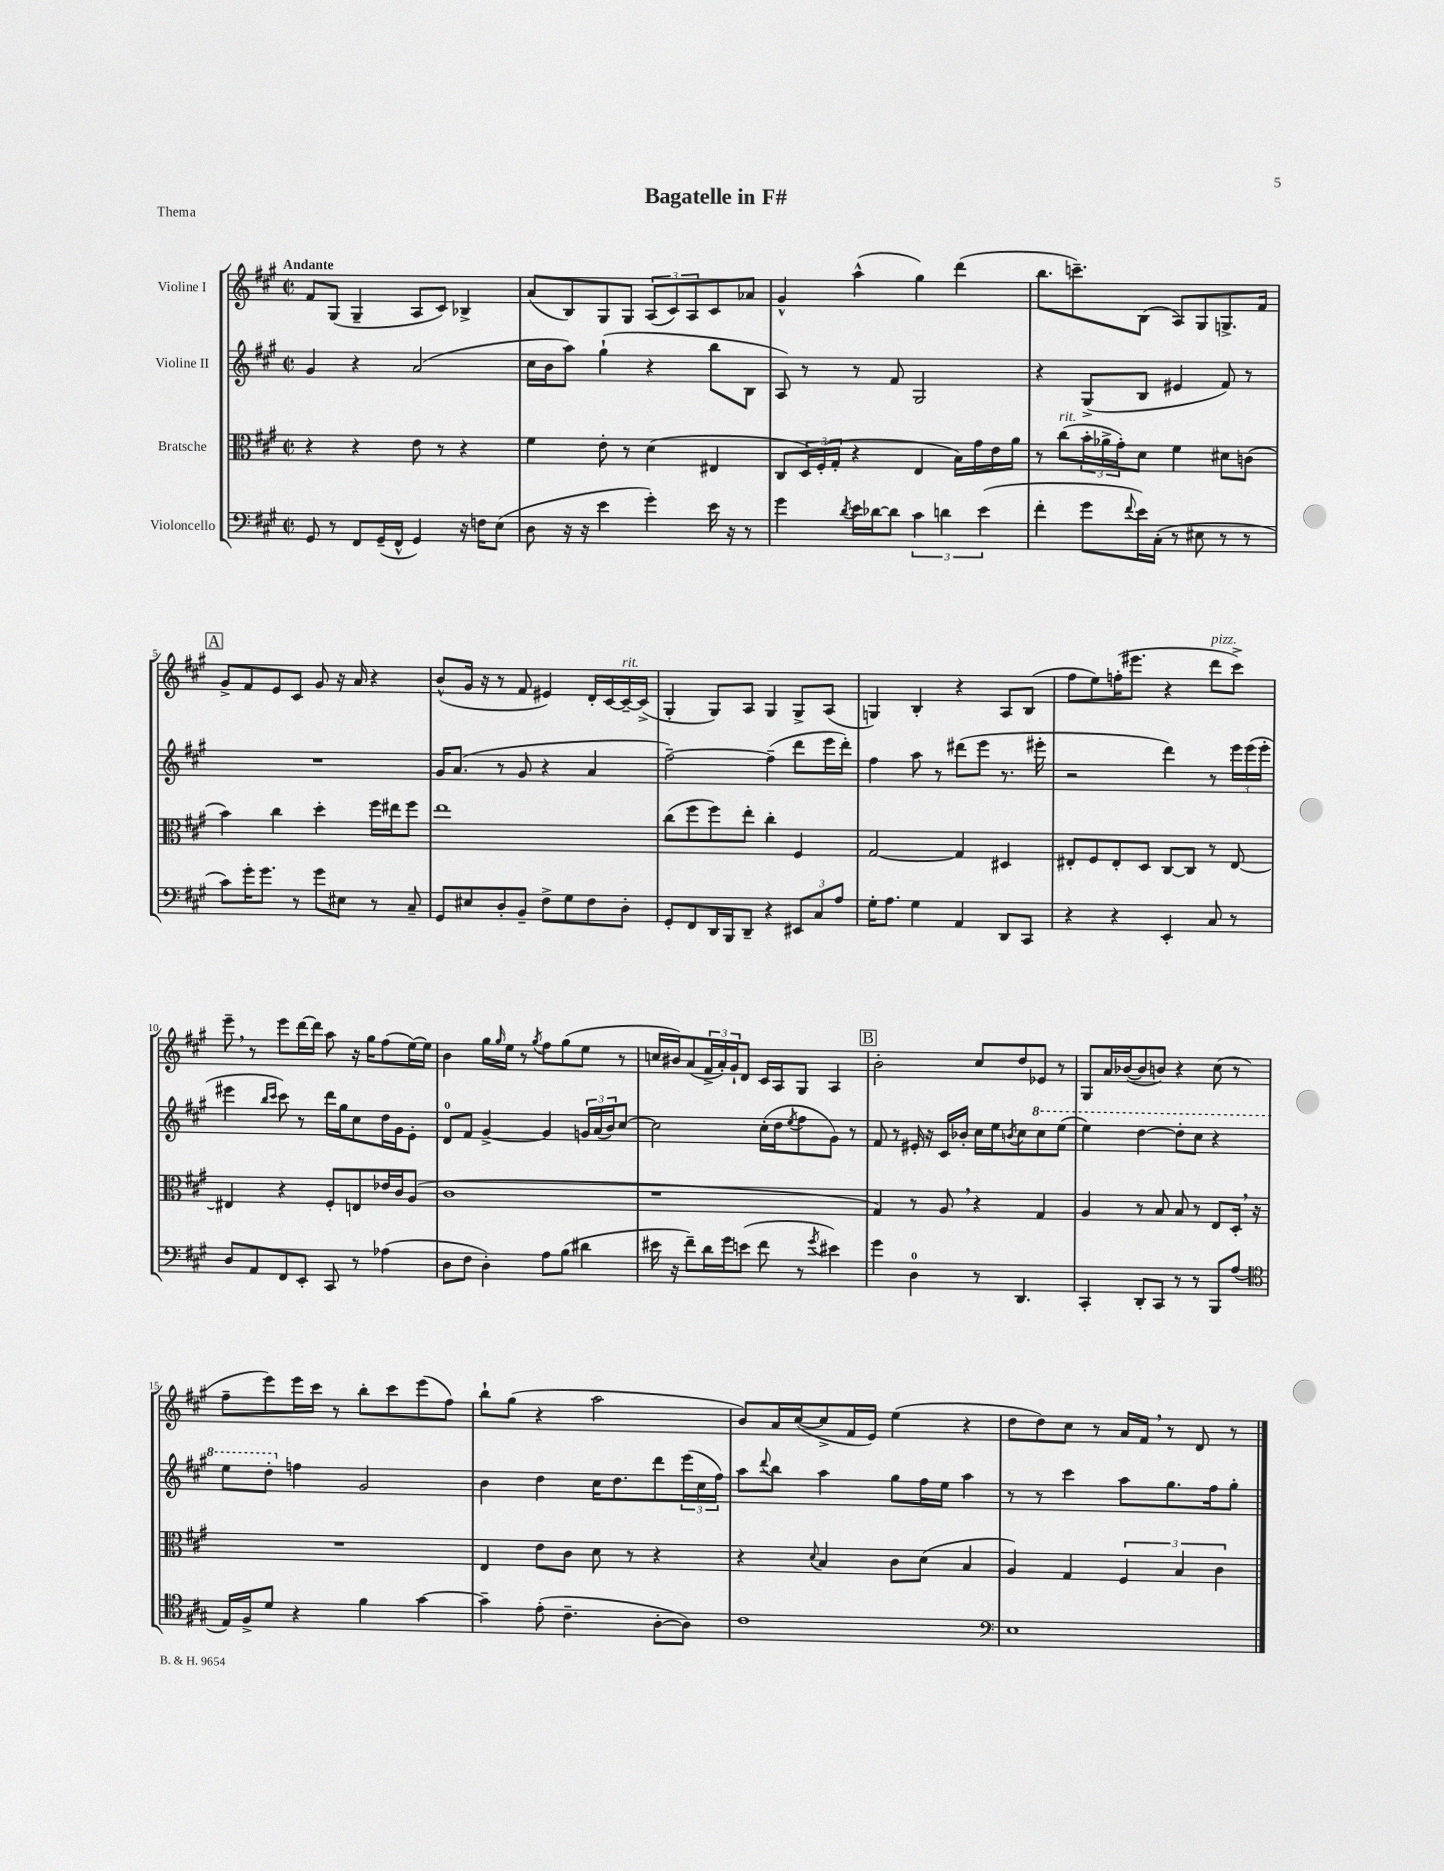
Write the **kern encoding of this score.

**kern	**kern	**kern	**kern
*part4	*part3	*part2	*part1
*staff4	*staff3	*staff2	*staff1
*I"Violoncello	*I"Bratsche	*I"Violine II	*I"Violine I
*clefF4	*clefC3	*clefG2	*clefG2
*k[f#c#g#]	*k[f#c#g#]	*k[f#c#g#]	*k[f#c#g#]
*M2/2	*M2/2	*M2/2	*M2/2
*met(c|)	*met(c|)	*met(c|)	*met(c|)
=1	=1	=1	=1
!	!	!	!LO:TX:a:B:t=Andante
8GG#/	4r	4g#/	8f#/L
8r	.	.	(8G#/J
8FF#/L	4r	4r	4G#~/
(16GG#~/L	.	.	.
16FF#^^/JJ	.	.	.
4GG#/)	8e\	(2a/	8A/L
.	8r	.	8c#/J)
16r	4r	.	4B-X^/
16Fn\KL	.	.	.
(8E\J	.	.	.
=2	=2	=2	=2
8D\	4f#\	16cc#\LL	(8a/L
.	.	16b\J	.
16r	.	8aa\J)	8B/)
16r	.	.	.
4e\	8e'\	(4gg#`\	8G#/
.	8r	.	8G#/J
4g#'\)	(4d\	4r	(12A/L
.	.	.	12c#/)
.	.	.	12A/
16e\	4E#X/	8bb\L	8c#/
16r	.	.	.
8r	.	8B\J	8a-X/J
=3	=3	=3	=3
4g#\	8C#/L	8A/)	4g#^^/
.	24D/L)	8r	.
.	(24F#'/	.	.
.	24G#'/JJ	.	.
8qd/	.	.	.
16e\LL	4r	8r	(4aa^^\
[16d-X\J	.	.	.
8d-\J]	.	8f#/	.
6c#\	4E/	2G#/	4gg#\)
6dn\	.	.	.
.	16B\LL)	.	(4ddd\
.	16g#\	.	.
(6e\	.	.	.
.	16e\	.	.
.	16a\JJ	.	.
=4	=4	=4	=4
4f#'\	8r	4r	8.bb\L
!	!LO:TX:a:i:t=rit.	!	!
.	(8cc#\L	.	.
.	.	.	8.cccn~\)
8g#\L	24b'\L	(8G#^/L	.
.	24a-X^\	.	.
.	24g#'\J)	.	.
8qqf#/	.	.	.
16e\L)	8d\J	8B/J	(8B\J
(16C#'\JJ	.	.	.
8r	4f#\	4e#X/	8A/L)
8E#X\	.	.	8G#/
8r	8d#X\L	8f#/)	8.Gn^/
8r	(8cn\J	8r	.
.	.	.	16f#/Jk
!!LO:LB:g=z
!!LO:REH:place=s1:t=A
=5	=5	=5	=5
8c#\L)	4b\)	1r	8g#^/L
16g#'\K	.	.	8f#/
8.g#\J	.	.	.
.	4cc#\	.	8e/
8r	.	.	8c#/J
8g#\L	4dd'\	.	8g#/
8E#X\J	.	.	16r
.	.	.	16a/
8r	16ff#\LL	.	4r
.	16ee#X\J	.	.
8C#~/	8ff#\J	.	.
=6	=6	=6	=6
8GG#/L	1ee	16g#/KL	(8b^^/L
.	.	(8.a/J	.
8E#X/	.	.	16g#/Jk
.	.	.	16r
8D'/	.	8r	8r
8BB~/J	.	8g#/	8f#/
8F#^\L	.	4r	4e#X/)
8G#\	.	.	.
8F#\	.	4a/	16d'/LL
.	.	.	[16c#/
!	!	!	!LO:TX:a:i:t=rit.
8D'\J	.	.	16c#~/_
.	.	.	(16c#^/JJ]
=7	=7	=7	=7
8GG#'/L	(8cc#\L	[2ff#~\)	4G#'/
8FF#/	8ff#\	.	.
16DD/L	8ff#\)	.	8G#/L)
16BBB/J	.	.	.
8DD~/J	8ee'\J	.	8A/J
4r	4cc#'\	(4ff#~\]	4G#/
12EE#X/L	4F#/	8ddd\L	8G#^/L
12C#/	.	.	.
.	.	16eee\L	(8A/J
12A/J	.	.	.
.	.	16ddd'\JJ)	.
=8	=8	=8	=8
16G#'\KL	[2G#/	4ff#\	4Gn/)
8.A\J	.	.	.
4G#\	.	8aa\	4B'/
.	.	8r	.
4AA/	4G#/]	(8ddd#X\L	4r
.	.	8eee\J	.
8DD/L	4D#X/	8.r	8A/L
8CC#/J	.	.	(8B/J
.	.	16eee#X'\	.
=9	=9	=9	=9
4r	8E#X'/L	2r	8ff#\L
.	8F#/	.	8ee\)
4r	8E#'/	.	(16ffn'\K
.	.	.	8.eee#X\J
.	8D/J	.	.
4EE'/	[8C#/L	4ddd\)	4r
.	8C#/J]	.	.
!	!	!	!LO:TX:a:i:t=pizz.
8C#/	8r	8r	8ddd\L
8r	[8E#/	24eee\LL	8ccc#^\J)
.	.	(24eee\	.
.	.	24eee'\JJ	.
!!LO:LB:g=z
=10	=10	=10	=10
8D/L	4E#X/]	4eee#X\	8eee~,\
8AA/	.	.	8r
.	.	16qqbb/LL	.
.	.	16qqccc#/JJ	.
8FF#/	4r	8ccc#\)	8eee\L
8EE'/J	.	8r	[16ddd\L
.	.	.	16ddd\JJ]
8CC#/	8F#'/L	16ddd\LL	8aa\
.	.	16gg#\J	.
8r	8En/	8cc#\	16r
.	.	.	16gg#\KL
(4A-X\	16e-X/L	16dd\L	(8ff#\
.	16c#/J	16g#\J	.
.	(8A/J	8e'\J	[16ee\L)
.	.	.	16ee\JJ]
=11	=11	=11	=11
8D\L	1c#	8d/L	4b\
8F#\J	.	8f#/J	.
4D'\)	.	[4g#^/	16gg#\LL
.	.	.	16qqgg#/
.	.	.	16ee\JJ
.	.	.	8r
.	.	.	8qgg#/
8A\L	.	4g#/]	8ff#\L
(8B\J	.	.	(8gg#\
4d#X\	.	24gn/LL	8ee\J
.	.	(24a/	.
.	.	24b/J)	.
.	.	[8cc#/J	8r
=12	=12	=12	=12
16e#X\	1r	2cc#\]	16ccn/LL
16r	.	.	16b#X/J)
8f#~\L)	.	.	(8a/
16d\L	.	.	24f#^/L
.	.	.	24a'/)
16g#\J	.	.	.
.	.	.	24g#`/J
(8en\J	.	.	8d/J
8f#\	.	(16cc#'\LL	16c#/LL
.	.	16dd\J	16A/J
.	.	8qee/	.
8r	.	8ff#\	8G#/J
8qg#/	.	.	.
4e#X\)	.	8g#\J)	4A/
.	.	8r	.
!!LO:REH:place=s1:t=B
=13	=13	=13	=13
4g#\	4G#/)	8f#/	2b'\
.	.	8r	.
4D\	8r	16e#X'/	.
.	.	16r	.
.	8A,/	16c#/LL	.
.	.	16b-X'/JJ	.
8r	4r	16cc#\LL	8cc#/L
.	.	16ee\J	.
.	.	8qbn/	.
4.DD/	.	8cc#\	8dd/
*	*	*8va	*
.	4G#/	8ccc#\	8e-X/J
.	.	(8eee\J	8r
=14	=14	=14	=14
4CC#'/	4A/	4eee\)	8G#/L
.	.	.	16a/L
.	.	.	([16b-X/J
8DD'/L	8r	[4ddd\	8b-/]
8CC#/J	8B/	.	8bn/J)
8r	8B/	8ddd'\L]	4r
8r	8r	8ccc#\J	.
8BBB/L	8E/L	4r	(8cc#\
(8A/J	16D',/Jk	.	8r
.	16r	.	.
!!LO:LB:g=z
=15	=15	=15	=15
*clefC4	*	*	*
16E/LL)	1r	8eee\L	8ff#~\L
16F#^/J	.	.	.
8d/J	.	8ddd'\J	8eee\)
*	*	*X8va	*
4r	.	4ffn\	16eee\L
.	.	.	16ccc#\JJ
.	.	.	8r
4f#\	.	2g#/	8bb'\L
.	.	.	8ccc#\
[4g#\	.	.	(8eee\
.	.	.	8ff#\J)
=16	=16	=16	=16
4g#~\]	4E/	4b\	8bb`\L
.	.	.	(8gg#\J
(8e'\	8e\L	4dd\	4r
4.c#~\	8c#\J	.	.
.	8d\	16cc#\KL	2aa\
.	.	8.dd\	.
.	8r	.	.
[8A'\L	4r	8ddd\	.
8A\J])	.	(24eee\L	.
.	.	24cc#\	.
.	.	24ff#\JJ)	.
=17	=17	=17	=17
1c#	4r	8aa\L	8b/L)
.	.	8qqddd/	.
.	.	8bb\J	16a/L
.	.	.	([16cc#/J
.	8qqd/	.	.
.	4B/	4aa\	8cc#^/]
.	.	.	16f#/L
.	.	.	16e/JJ)
.	8c#\L	8gg#\L	(4ee\
.	(8d\J	16ff#\L	.
.	.	16ee\JJ	.
.	4B/	4aa\	4r
=18	=18	=18	=18
*clefF4	*	*	*
1E	4A/)	8r	8dd\L
.	.	8r	8dd\)
.	4G#/	4ccc#\	8cc#\J
.	.	.	8r
.	6F#/	8aa\L	16a/LL
.	.	.	16f#,/JJ
.	.	8.gg#\	8r
.	6B/	.	.
.	.	.	8d/
.	.	16ff#\k	.
.	6c#\	.	.
.	.	8gg#'\J	8r
==	==	==	==
*-	*-	*-	*-
